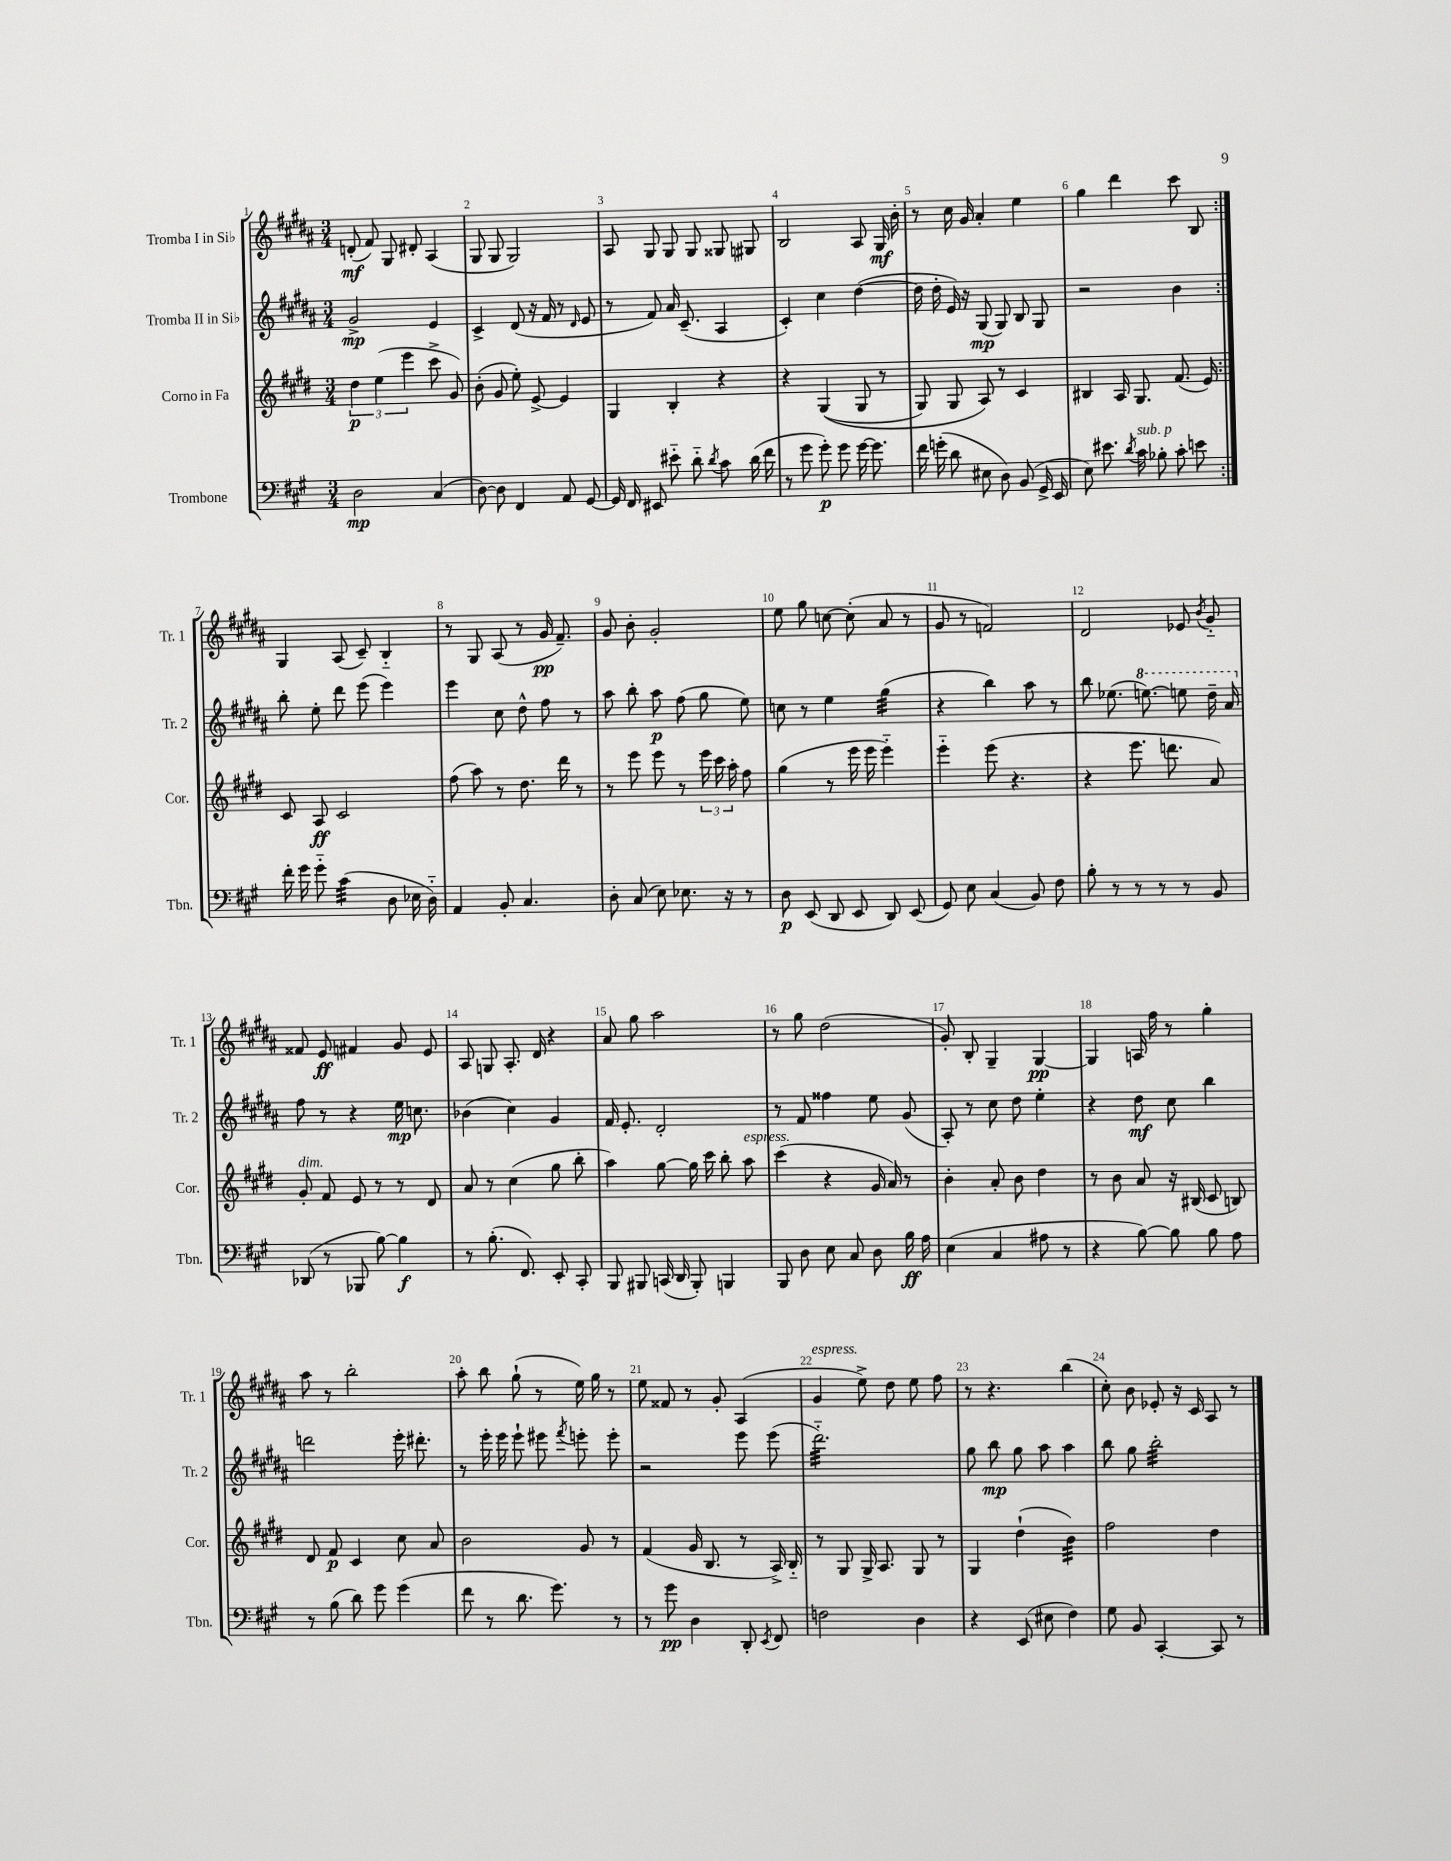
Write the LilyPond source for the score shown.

<<
\new StaffGroup <<
\new Staff = "s0" \with { instrumentName = "Tromba I in Sib" shortInstrumentName = "Tr. 1" } {
    \clef treble \key b \major \numericTimeSignature \time 3/4
    \autoBeamOff \repeat volta 2 { d'8-.\mf( fis'8) gis8 dis'8-. ais4( |
    gis8 gis8 gis2) |
    ais8 gis8 gis8 gis8 gisis8 gis8 |
    b2 ais8 gis16\mf b'16-. |
    r8 cis''16 gis'16 ais'4-. e''4 |
    gis''4 dis'''4 cis'''8 b8 | }
    gis4 ais8( cis'8--) b4-_ |
    r8 gis8 ais8( r8 gis'16\pp fis'8.--) |
    gis'8 b'8-. gis'2-. |
    e''8 gis''8 c''8~ c''8-.( ais'8 r8 |
    gis'8 r8 f'2) |
    dis'2 ees'8 \acciaccatura { b'8 } gis'8-_ |
    fisis'8 e'8\ff fis'4 gis'8 e'8 |
    ais8 g8 ais8.-. dis'16 r4 |
    ais'8 gis''8 ais''2 |
    r8 gis''8 dis''2( |
    gis'8-.) b8-. gis4-- gis4~\pp |
    gis4 a16 fis''16 r8 gis''4-. |
    ais''8 r8 b''2-. |
    ais''8-. b''8 gis''8-!( r8 e''16) gis''16 r8 |
    e''8 fisis'8 r8 gis'8-. ais4( |
    gis'4^\markup { \italic "espress." } e''8->) dis''8 e''8 fis''8 |
    r8 r4. b''4( |
    cis''8-.) b'8 ees'8-. r16 cis'16 ais8 r8 \bar "|." |
}
\new Staff = "s1" \with { instrumentName = "Tromba II in Sib" shortInstrumentName = "Tr. 2" } {
    \clef treble \key b \major \numericTimeSignature \time 3/4
    \autoBeamOff \repeat volta 2 { gis'2->\mp e'4 |
    cis'4-> dis'8( r16 fis'16 r8 \grace { dis'16 } e'8 |
    r8 fis'8) ais'16 cis'8.--( ais4 |
    cis'4-.) cis''4 dis''4~( |
    dis''16 dis''16-. e'16) r16 gis8\mp( gis8) b8 gis8 |
    r2 b'4 | }
    b''8-. e''8-. dis'''8 e'''8( e'''4) |
    e'''4 cis''8 dis''8-^ fis''8 r8 |
    ais''8 b''8-. ais''8\p fis''8( gis''8 e''8) |
    c''8 r8 e''4 gis''4:32( |
    r4 b''4) ais''8 r8 |
    b''8 ees''8.( \ottava #1 e'''!8.~) e'''!8 dis'''16-- ais''16 \ottava #0 |
    fis''8 r8 r4 e''16\mp c''8. |
    bes'4( cis''4) gis'4 |
    fis'16 e'8.-. dis'2-. |
    r8 fis'8 fisis''4 e''8 gis'8( |
    ais8-.) r8 cis''8 dis''8 e''4-. |
    r4 dis''8\mf cis''8 b''4 |
    d'''2 e'''16-. dis'''8.-. |
    r8 e'''16-. e'''16 e'''8-! eis'''8 \acciaccatura { fis'''8 } e'''8-. e'''8-. |
    r2 e'''8 e'''8( |
    dis'''2.:32-_) |
    gis''8 b''8\mp gis''8 ais''8 ais''4 |
    b''8 gis''8 b''2:32-. \bar "|." |
}
\new Staff = "s2" \with { instrumentName = "Corno in Fa" shortInstrumentName = "Cor." } {
    \clef treble \key e \major \numericTimeSignature \time 3/4
    \autoBeamOff \repeat volta 2 { \tuplet 3/2 { dis''4\p e''4( e'''4 } cis'''8-> gis'8) |
    b'8-.( gis'8 e''8-.) e'8~-> e'4 |
    gis4 b4-. r4 |
    r4 gis4(\( gis8 r8 |
    gis8) gis8 a8\) r8 cis'4 |
    bis4 a16 gis8. fis'8.( e'16) | }
    cis'8 a8\ff cis'2 |
    fis''8( a''8) r8 dis''8. dis'''16 r8 |
    r8 e'''8 e'''8 r8 \tuplet 3/2 { e'''16 cis'''16 a''16-. } fis''8 |
    gis''4( r8 e'''16 e'''16 e'''4-_) |
    e'''4-_ e'''8( r4. |
    r4 e'''8. d'''8. a'8) |
    gis'8-.^\markup { \italic "dim." } fis'8 e'8 r8 r8 dis'8 |
    a'8 r8 cis''4( gis''8 b''8-. |
    a''4) gis''8~ gis''16 cis'''16 b''8-. a''8^\markup { \italic "espress." } |
    cis'''4( r4 gis'16 a'16) r8 |
    b'4-. a'8-. b'8 dis''4 |
    r8 b'8 a'8 r16 bis16( cis'8 b8) |
    dis'8 fis'8\p cis'4 cis''8 a'8 |
    b'2 gis'8 r8 |
    fis'4( gis'16 b8. r8 a16->) b16-_ |
    r8 gis8 gis16-> a8. gis8 r8 |
    gis4 dis''4-!( b'4:32) |
    fis''2 dis''4 \bar "|." |
}
\new Staff = "s3" \with { instrumentName = "Trombone" shortInstrumentName = "Tbn." } {
    \clef bass \key a \major \numericTimeSignature \time 3/4
    \autoBeamOff \repeat volta 2 { d2\mp cis4( |
    d8~) d8 fis,4 a,8 gis,8~ |
    gis,16 fis,16 eis,8 eis'8-_ d'8-_ \acciaccatura { d'8 } cis'8 d'16( fis'16 |
    r8 gis'8 gis'8-.\p) gis'8 gis'16~ gis'8. |
    fis'16 g'16-.( d'8 eis8 d8) b,8( gis,16-> e,16 |
    e8) eis'8. \acciaccatura { d'8 } cis'16^\markup { \italic "sub. p" } bes8-. cis'8-. e'8 | }
    fis'16-. gis'16 gis'8-_ cis'4:32( d8 ees16 d16-_) |
    a,4 b,8-. cis4. |
    d8-. cis8( e8) ees8. r16 r8 |
    d8\p e,8( d,8 e,8 d,8) e,8( |
    gis,8) e8 cis4( b,8) fis8 |
    b8-. r8 r8 r8 r8 b,8 |
    des,8( r8 bes,,8 b8~) b4\f |
    r8 b8.-.( fis,8.) e,8-. cis,8-. |
    b,,8 bis,,8 c,16( d,16 bis,,8-.) b,,4 |
    b,,8 d8 e8 cis8 d8 b16\ff a16 |
    e4( cis4 ais8 r8 |
    r4 b8~) b8 b8 a8 |
    r8 b8( d'8) gis'8 gis'4( |
    fis'8 r8 d'8. gis'8.) r8 |
    r8 gis'8\pp d4 d,8-. \acciaccatura { e,8 } fis,8 |
    f2 d4 |
    r4 e,8( eis8 fis4) |
    gis8 b,8 cis,4~-. cis,8 r8 \bar "|." |
}
>>
>>
\layout { \context { \Score \override BarNumber.break-visibility = ##(#f #t #t) barNumberVisibility = #all-bar-numbers-visible } }
